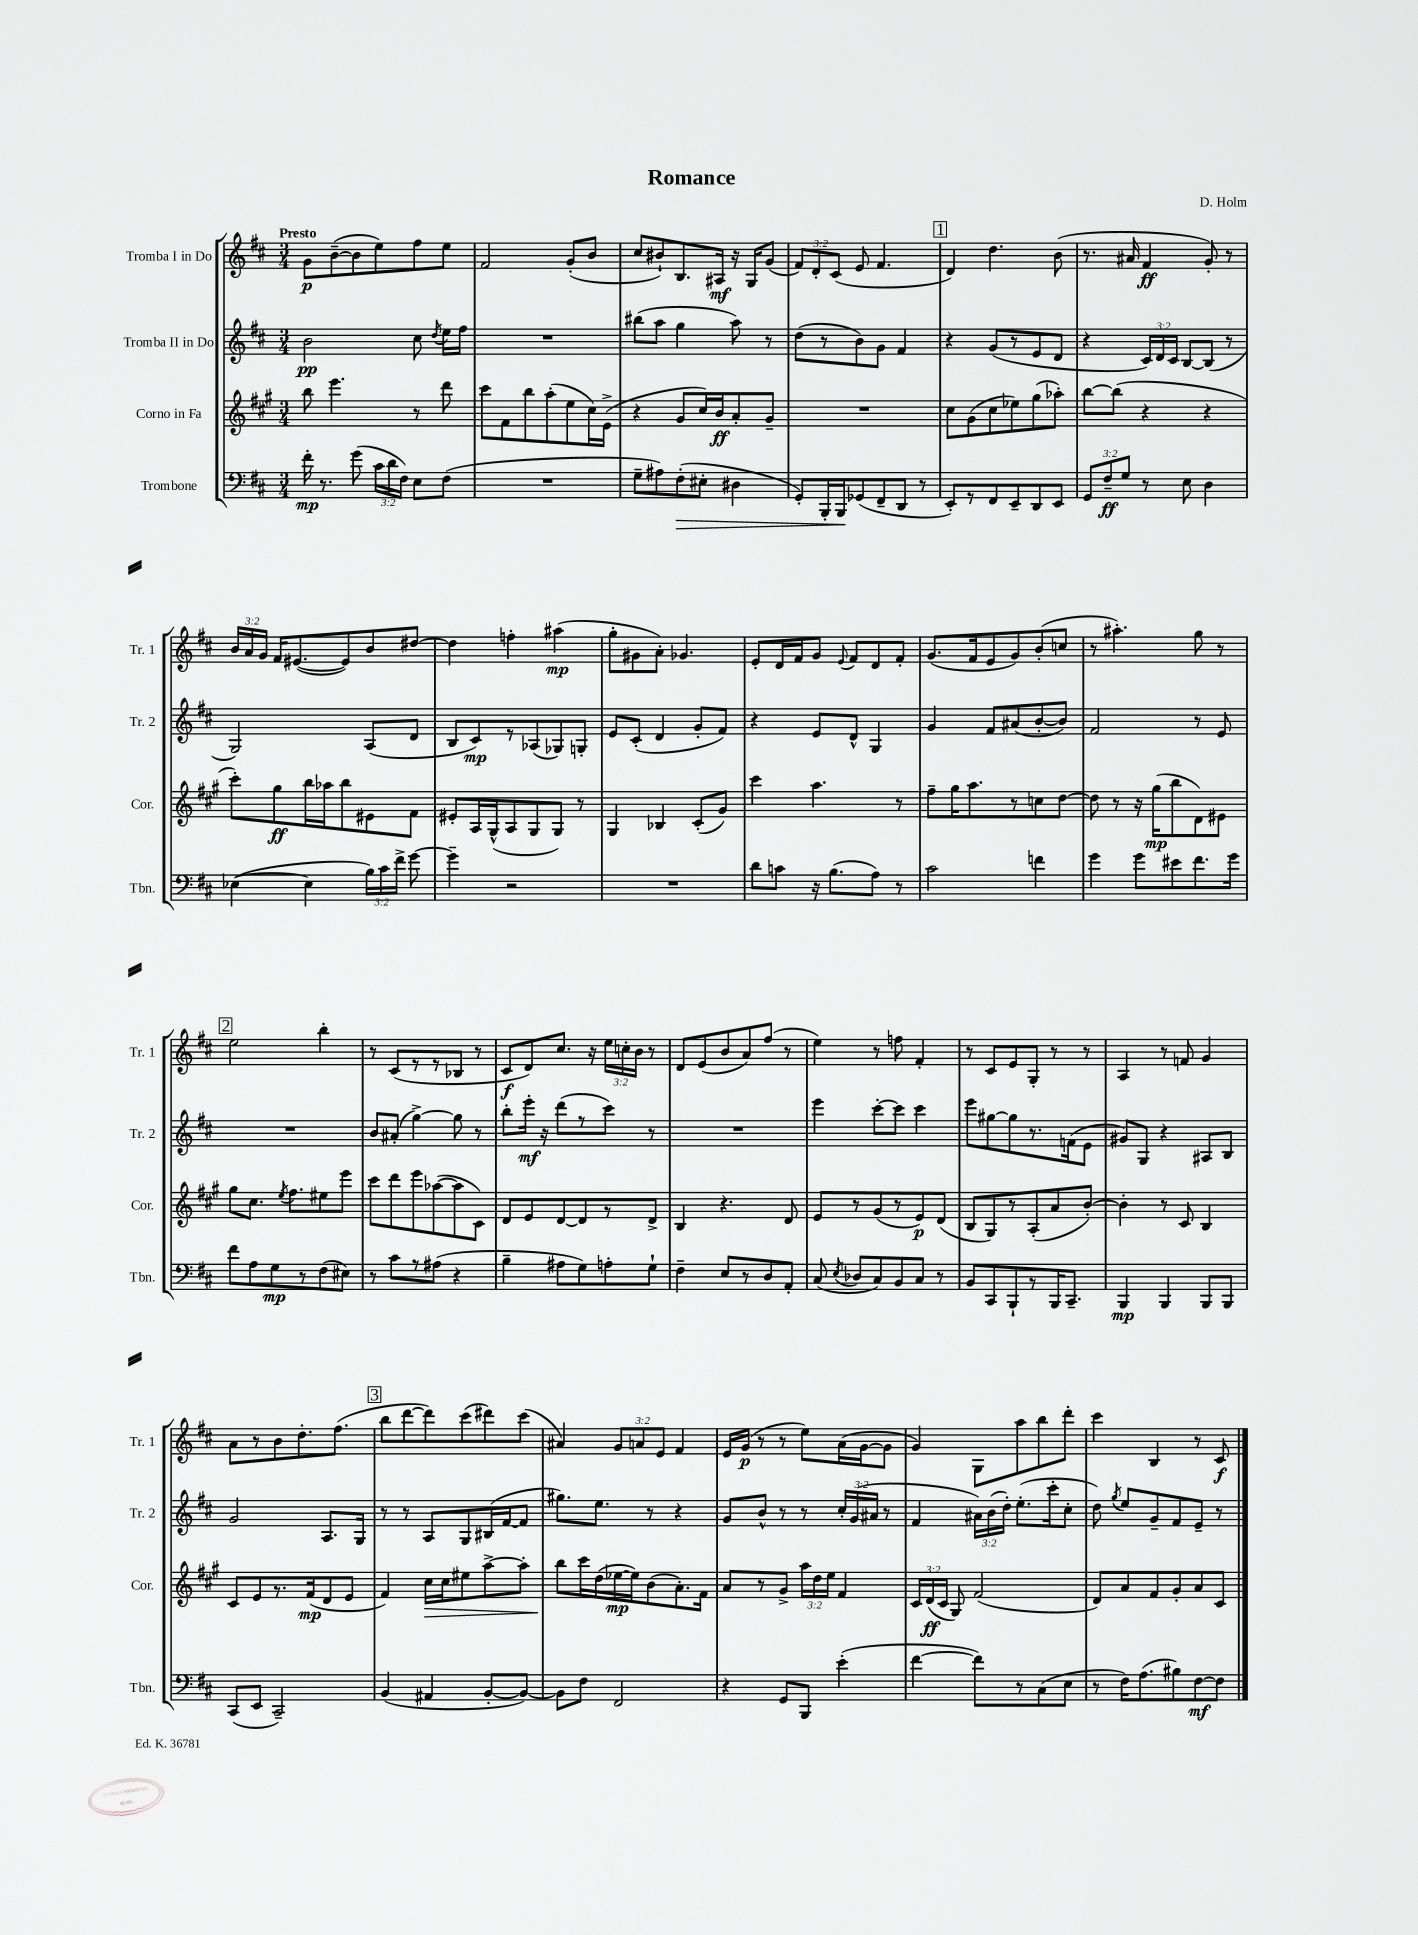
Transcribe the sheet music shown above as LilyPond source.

\header { title = "Romance" composer = "D. Holm" }
<<
\new StaffGroup <<
\new Staff = "s0" \with { instrumentName = "Tromba I in Do" shortInstrumentName = "Tr. 1" } {
    \clef treble \key d \major \numericTimeSignature \time 3/4 \override Staff.TupletNumber.text = #tuplet-number::calc-fraction-text \tempo "Presto"
    \autoBeamOff g'8[\p b'8~--( b'8 e''8) fis''8 e''8] |
    fis'2 g'8[-.( b'8] |
    cis''8[ bis'8-!) b8. ais16]\mf r16 g16[ g'8]( |
    \tuplet 3/2 { fis'8[) d'8-. cis'8]( } e'8 fis'4. |
    \mark \markup { \box "1" } d'4) d''4. b'8( |
    r8. ais'16 fis'4\ff g'8-.) r8 |
    \tuplet 3/2 { b'16[ a'16 g'16] } fis'16[ eis'8.~( eis'8) b'8 dis''8]~ |
    dis''4 f''4-. ais''4\mp( |
    g''8[-. gis'8 a'8]-.) ges'4. |
    e'8[-. d'16 fis'16 g'8] \appoggiatura { e'8 } fis'8[ d'8 fis'8]-. |
    g'8.[( fis'16 e'8 g'8) b'8-.( c''8] |
    r8 ais''4.-.) g''8 r8 |
    \mark \markup { \box "2" } e''2 b''4-. |
    r8 cis'8[( r8 r8 bes8] r8 |
    cis'8[\f d'8) cis''8.] r16 \tuplet 3/2 { e''16[ c''16-. b'16] } r8 |
    d'8[ e'8( b'8 a'8) fis''8]( r8 |
    e''4) r8 f''8 fis'4-. |
    r8 cis'8[ e'8 g8]-. r8 r8 |
    a4 r8 f'8 g'4 |
    a'8[ r8 b'8 d''8.-. fis''8.]( |
    \mark \markup { \box "3" } b''8[ d'''8~ d'''8) cis'''8( dis'''8) cis'''8]( |
    ais'4) \tuplet 3/2 { g'8[ a'8 e'8] } fis'4 |
    e'16[ g'16]\p( r8 r8 e''8[) a'16( g'16~ g'8] |
    g'4) g8[ a''8 b''8 d'''8]-. |
    cis'''4 b4 r8 cis'8\f \bar "|." |
}
\new Staff = "s1" \with { instrumentName = "Tromba II in Do" shortInstrumentName = "Tr. 2" } {
    \clef treble \key d \major \numericTimeSignature \time 3/4 \override Staff.TupletNumber.text = #tuplet-number::calc-fraction-text
    \autoBeamOff b'2\pp cis''8 \acciaccatura { d''8 } e''16[ fis''16] |
    R2. |
    bis''8[( a''8] g''4 a''8) r8 |
    d''8[( r8 b'8) g'8] fis'4 |
    \mark \markup { \box "1" } r4 g'8[( r8 e'8 d'8] |
    r4 \tuplet 3/2 { cis'16[) d'16 cis'16] } b8[~ b8]( r8 |
    g2) a8[( d'8] |
    b8[ cis'8\mp) r8 aes8( ges8) g8]-. |
    e'8[ cis'8]-.( d'4 g'8[-. fis'8]) |
    r4 e'8[ d'8]-^ g4 |
    g'4 fis'8[ ais'8( b'8~-. b'8]) |
    fis'2 r8 e'8 |
    \mark \markup { \box "2" } R2. |
    b'8[ ais'8]-.( g''4~->) g''8 r8 |
    b''8[-. e'''16]-.\mf r16 d'''8[( r8 cis'''8]) r8 |
    R2. |
    e'''4 cis'''8[~-. cis'''8] cis'''4 |
    e'''8[ gis''8~ gis''8 r8. f'16( e'8] |
    gis'8[) g8] r4 ais8[ b8] |
    g'2 a8.[ g16] |
    \mark \markup { \box "3" } r8 r8 a8[ g8 bis16( fis'16~ fis'8] |
    gis''8.[) e''8.] r8 r4 |
    g'8[ b'8]-^ r8 r8 \tuplet 3/2 { cis''16[-. g'16( ais'16] } r8 |
    fis'4 \tuplet 3/2 { ais'16[) b'16( d''16]-.) } e''8.[-.( cis'''16-. cis''8]-. |
    d''8) \acciaccatura { g''8 } e''8[ g'8-- fis'8 e'8]-- r8 \bar "|." |
}
\new Staff = "s2" \with { instrumentName = "Corno in Fa" shortInstrumentName = "Cor." } {
    \clef treble \key a \major \numericTimeSignature \time 3/4 \override Staff.TupletNumber.text = #tuplet-number::calc-fraction-text
    \autoBeamOff b''8 e'''4. r8 d'''8 |
    cis'''8[ fis'8 b''8 a''8-.( e''8 cis''16) e'16]->( |
    r4 gis'8[ cis''16) b'16\ff a'8-. gis'8]-- |
    R2. |
    \mark \markup { \box "1" } cis''8[ gis'8( cis''8 ees''8) gis''8( aes''8]-.) |
    b''8[~ b''8]( r4 r4 |
    cis'''8[-.) gis''8\ff b''16 aes''16 b''8 eis'8 fis'8] |
    eis'8[-. a16 gis16-^( a8 gis8 gis8]) r8 |
    gis4 bes4 cis'8[-.( gis'8]) |
    cis'''4 a''4. r8 |
    fis''8[-- gis''16 a''8. r8 c''8 d''8]~ |
    d''8 r8 r16 gis''16[\mp( b''8 d'8) eis'8] |
    \mark \markup { \box "2" } gis''8[ cis''8.] \acciaccatura { e''8 } fis''8.[ eis''8 e'''8] |
    cis'''8[ d'''8 e'''8 aes''8~( aes''8 cis'8]) |
    d'8[ e'8 d'8~ d'8 r8 d'8]-> |
    b4 r4. d'8 |
    e'8[ r8 gis'8( r8 e'8\p) d'8]( |
    b8[ gis8) r8 a8-.( a'8 b'8]~-.) |
    b'4-. r8 cis'8 b4 |
    cis'8[ e'8 r8. fis'16\mp( d'8 e'8] |
    \mark \markup { \box "3" } fis'4) cis''16[\> cis''16 eis''8 a''8~-> a''8]-. |
    b''8[\! cis'''16 d''16( ees''16~\mp ees''16) b'8( a'8.-.) fis'16] |
    a'8[ r8 gis'8]-> \tuplet 3/2 { a''16[ d''16 e''16] } fis'4 |
    \tuplet 3/2 { cis'16[ d'16\ff( cis'16] } gis8) fis'2( |
    d'8[) a'8 fis'8 gis'8-. a'8 cis'8] \bar "|." |
}
\new Staff = "s3" \with { instrumentName = "Trombone" shortInstrumentName = "Tbn." } {
    \clef bass \key d \major \numericTimeSignature \time 3/4 \override Staff.TupletNumber.text = #tuplet-number::calc-fraction-text
    \autoBeamOff fis'16-.\mp r8. g'8( \tuplet 3/2 { cis'16[ d'16 fis16]) } e8[ fis8]( |
    R2. |
    g8[-- ais8) fis8-.\>( eis8]-. dis4 |
    g,8[-.) b,,16-. b,,16\! ges,8( fis,8-- d,8] r8 |
    \mark \markup { \box "1" } e,8[-.) r8 fis,8 e,8-- d,8 e,8] |
    \tuplet 3/2 { g,8[ fis8--\ff g8] } r8 e8 d4 |
    ees4~( ees4 \tuplet 3/2 { b16[) cis'16 fis'16]-> } g'8~ |
    g'4-- r2 |
    R2. |
    d'8[ c'8] r16 b8.[( a8]) r8 |
    cis'2 f'4 |
    g'4 g'8[ eis'8 fis'8. g'16] |
    \mark \markup { \box "2" } fis'8[ a8 g8\mp r8 fis8( eis8]) |
    r8 cis'8[ r8 ais8]( r4 |
    b4-- ais8[ g8) a8-. g8]-! |
    fis4-- e8[ r8 d8 a,8]-. |
    cis8( \acciaccatura { e8 } des8[ cis8) b,8 cis8] r8 |
    b,8[ cis,8 b,,8-! r8 b,,16 cis,8.]-- |
    b,,4\mp b,,4 b,,8[ b,,8] |
    cis,8[( e,8] cis,2--) |
    \mark \markup { \box "3" } b,4( ais,4 b,8[~-. b,8]~) |
    b,8[ fis8] fis,2 |
    r4 g,8[ b,,8] e'4-.( |
    fis'4~ fis'8[) r8 cis8( e8] |
    r8 fis16[) a8.( bis8) fis8~\mf fis8] \bar "|." |
}
>>
>>
\layout { \context { \Score \remove "Bar_number_engraver" } }
